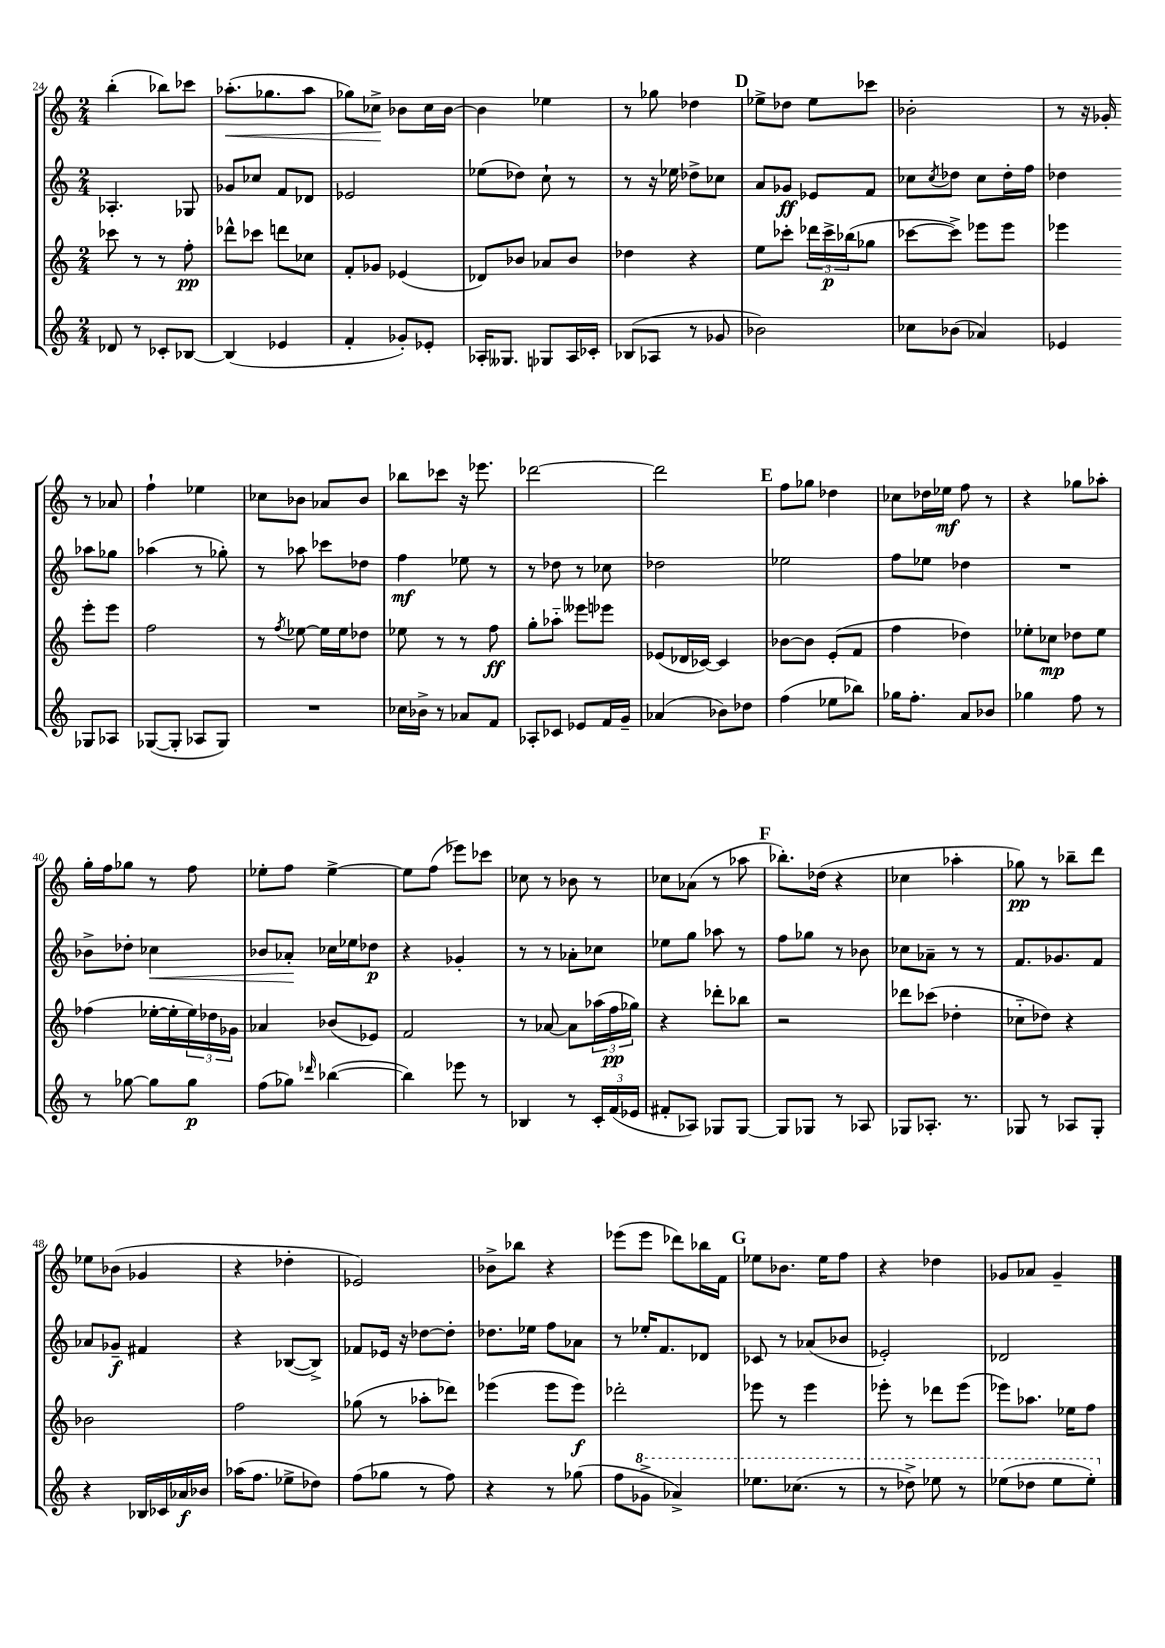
<<
\new StaffGroup <<
\new Staff = "s0" {
    \clef treble \key c \major \numericTimeSignature \time 2/4
    b''4-.( bes''8) ces'''8 |
    aes''8.-.\<( ges''8. aes''8 |
    ges''8) ces''8->\! bes'8 ces''16 bes'16~ |
    bes'4 ees''4 |
    r8 ges''8 des''4 |
    \mark \markup { \bold "D" } ees''8-> des''8 ees''8 ces'''8 |
    bes'2-. |
    r8 r16 ges'16-. r8 aes'8 |
    f''4-! ees''4 |
    ces''8 bes'8 aes'8 bes'8 |
    bes''8 ces'''8 r16 ees'''8. |
    des'''2~ |
    des'''2 |
    \mark \markup { \bold "E" } f''8 ges''8 des''4 |
    ces''8 des''16 ees''16\mf f''8 r8 |
    r4 ges''8 aes''8-. |
    g''16-. f''16 ges''8 r8 f''8 |
    ees''8-. f''8 ees''4~-> |
    ees''8 f''8( ees'''8) ces'''8 |
    ces''8 r8 bes'8 r8 |
    ces''8 aes'8( r8 aes''8 |
    \mark \markup { \bold "F" } bes''8.-.) des''16( r4 |
    ces''4 aes''4-. |
    ges''8\pp) r8 bes''8-- d'''8 |
    ees''8 bes'8( ges'4 |
    r4 des''4-. |
    ees'2) |
    bes'8-> bes''8 r4 |
    ees'''8( ees'''8 des'''8) bes''16 f'16 |
    \mark \markup { \bold "G" } ees''8 bes'8. ees''16 f''8 |
    r4 des''4 |
    ges'8 aes'8 ges'4-- \bar "|." |
}
\new Staff = "s1" {
    \clef treble \key c \major \numericTimeSignature \time 2/4
    aes4.-. ges8 |
    ges'8 ces''8 f'8 des'8 |
    ees'2 |
    ees''8( des''8) c''8-! r8 |
    r8 r16 ees''16 des''8-> ces''8 |
    \mark \markup { \bold "D" } a'8 ges'8\ff ees'8 f'8 |
    ces''8 \acciaccatura { ces''8 } des''8 ces''8 des''16-. f''16 |
    des''4 aes''8 ges''8 |
    aes''4( r8 ges''8-.) |
    r8 aes''8 ces'''8 des''8 |
    f''4\mf ees''8 r8 |
    r8 des''8 r8 ces''8 |
    des''2 |
    \mark \markup { \bold "E" } ees''2 |
    f''8 ees''8 des''4 |
    R2 |
    bes'8-> des''8-. ces''4\< |
    bes'8 aes'8-.\! ces''16 ees''16 des''8\p |
    r4 ges'4-. |
    r8 r8 aes'8-. ces''8 |
    ees''8 g''8 aes''8 r8 |
    \mark \markup { \bold "F" } f''8 ges''8 r8 bes'8 |
    ces''8 aes'8-- r8 r8 |
    f'8. ges'8. f'8 |
    aes'8 ges'8--\f fis'4 |
    r4 bes8~( bes8->) |
    fes'8 ees'16 r16 des''8~ des''8-. |
    des''8. ees''16 f''8 aes'8 |
    r8 ees''16-. f'8. des'8 |
    \mark \markup { \bold "G" } ces'8 r8 aes'8( bes'8 |
    ees'2-.) |
    des'2 \bar "|." |
}
\new Staff = "s2" {
    \clef treble \key c \major \numericTimeSignature \time 2/4
    ces'''8 r8 r8 f''8-.\pp |
    des'''8-^ ces'''8 d'''8 ces''8 |
    f'8-. ges'8 ees'4( |
    des'8) bes'8 aes'8 bes'8 |
    des''4 r4 |
    \mark \markup { \bold "D" } e''8 ces'''8-. \tuplet 3/2 { des'''16 ces'''16->\p bes''16( } ges''8 |
    ces'''8~ ces'''8->) ees'''8 ees'''8 |
    ees'''4 ees'''8-. ees'''8 |
    f''2 |
    r8 \acciaccatura { f''8 } ees''8~ ees''16 ees''16 des''8 |
    ees''8 r8 r8 f''8\ff |
    g''8-. aes''8-_ eeses'''8 ees'''8 |
    ees'8( des'16 ces'16~) ces'4 |
    \mark \markup { \bold "E" } bes'8~ bes'8 e'8-.( f'8 |
    f''4 des''4) |
    ees''8-. ces''8\mp des''8 ees''8 |
    fes''4( ees''16~-. ees''16-. \tuplet 3/2 { ees''16) des''16 ges'16 } |
    aes'4 bes'8( ees'8) |
    f'2 |
    r8 aes'8~ aes'8 \tuplet 3/2 { aes''16( f''16\pp ges''16) } |
    r4 des'''8-. bes''8 |
    \mark \markup { \bold "F" } r2 |
    des'''8 ces'''8( des''4-. |
    ces''8-_ des''8) r4 |
    bes'2 |
    f''2 |
    ges''8( r8 aes''8-. des'''8) |
    ees'''4( ees'''8 ees'''8\f) |
    des'''2-. |
    \mark \markup { \bold "G" } ees'''8 r8 ees'''4 |
    ees'''8-. r8 des'''8 ees'''8( |
    ees'''8) aes''8. ees''16 f''8 \bar "|." |
}
\new Staff = "s3" {
    \clef treble \key c \major \numericTimeSignature \time 2/4
    des'8 r8 ces'8-. bes8~ |
    bes4( ees'4 |
    f'4-. ges'8-.) ees'8-. |
    aes16-. geses8. ges8 aes16 ces'16-. |
    bes8( aes8 r8 ges'8 |
    \mark \markup { \bold "D" } bes'2) |
    ces''8 bes'8( aes'4) |
    ees'4 ges8 aes8 |
    ges8~( ges8-. aes8 ges8) |
    R2 |
    ces''16 bes'16-> r8 aes'8 f'8 |
    aes8-. ces'8 ees'8 f'16 g'16-- |
    aes'4( bes'8) des''8 |
    \mark \markup { \bold "E" } f''4( ees''8 bes''8) |
    ges''16 f''8.-. a'8 bes'8 |
    ges''4 f''8 r8 |
    r8 ges''8~ ges''8 ges''8\p |
    f''8( ges''8) \grace { des'''16 } bes''4~( |
    bes''4) ees'''8 r8 |
    bes4 r8 \tuplet 3/2 { c'16-. f'16( ees'16 } |
    fis'8-. aes8) ges8 ges8~ |
    \mark \markup { \bold "F" } ges8 ges8 r8 aes8 |
    ges8 aes8.-. r8. |
    ges8 r8 aes8 ges8-. |
    r4 bes16 ces'16 aes'16\f bes'16 |
    aes''16( f''8. ees''8-> des''8) |
    f''8( ges''8 r8 f''8) |
    r4 r8 ges''8( |
    f''8 \ottava #1 ges''8-> aes''4->) |
    \mark \markup { \bold "G" } ees'''8. ces'''8.( r8 |
    r8 des'''8->) ees'''8 r8 |
    ees'''8( des'''8 ees'''8 ees'''8-.) \ottava #0 \bar "|." |
}
>>
>>
\layout { \context { \Score currentBarNumber = #24 } }
